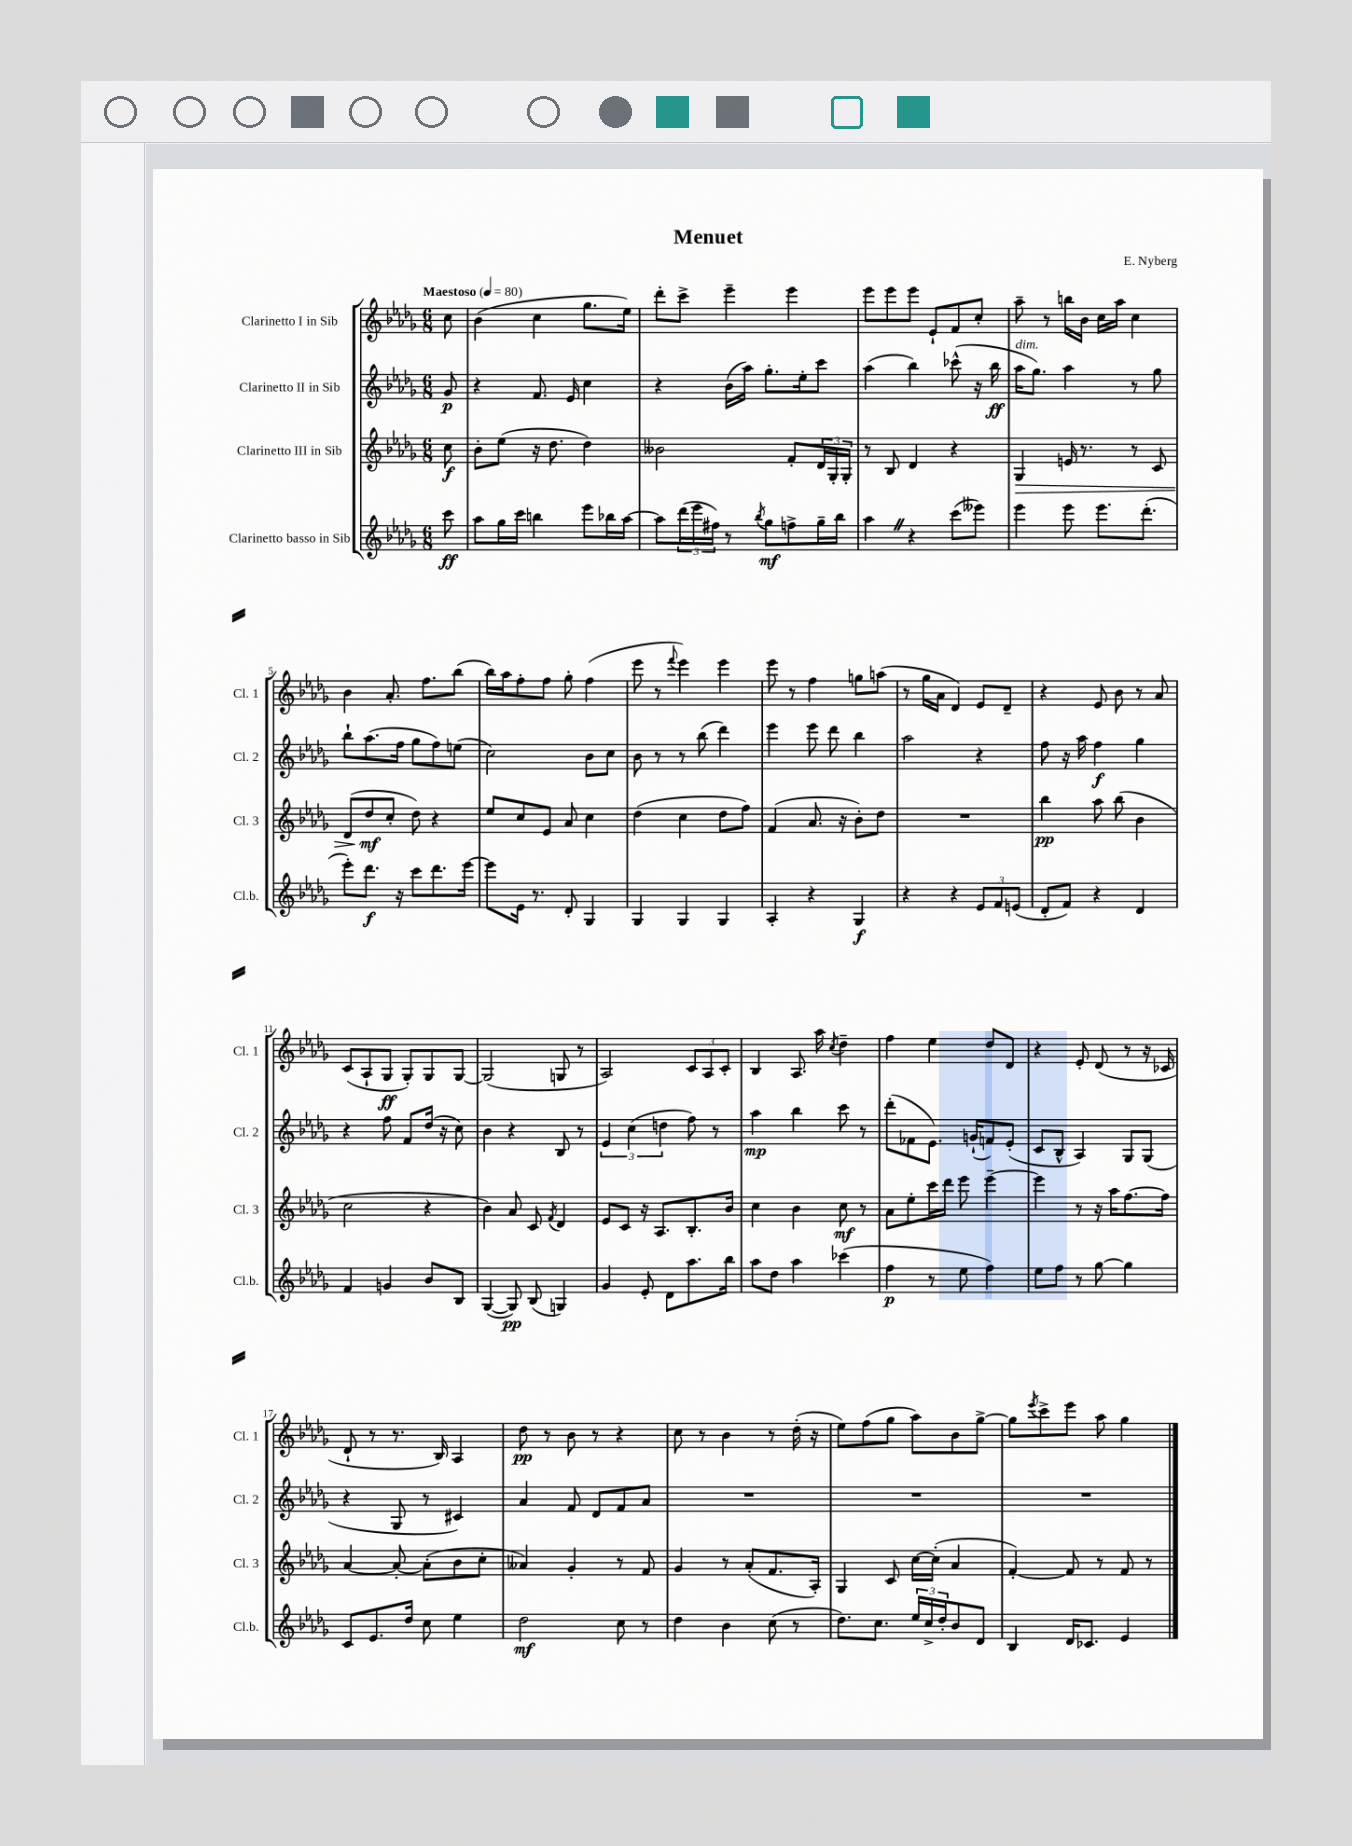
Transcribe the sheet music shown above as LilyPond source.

\header { title = "Menuet" composer = "E. Nyberg" }
<<
\new StaffGroup <<
\new Staff = "s0" \with { instrumentName = "Clarinetto I in Sib" shortInstrumentName = "Cl. 1" } {
    \clef treble \key des \major \numericTimeSignature \time 6/8 \partial 8 \tempo "Maestoso" 4 = 80
    c''8 |
    bes'4( c''4 ges''8. ees''16) |
    des'''8-. c'''8-> ees'''4-- ees'''4 |
    ees'''8 ees'''8 ees'''8 ees'8-! f'8 c''8-. |
    aes''8-- r8 b''16 bes'16 c''16 aes''16 c''4 |
    bes'4 aes'8.-. f''8. bes''8( |
    bes''16) aes''16 f''8-. f''8 ges''8-. f''4( |
    ees'''8 r8 \appoggiatura { f'''8 } ees'''4) ees'''4 |
    ees'''8 r8 f''4 g''8 a''8( |
    r8 ges''16 aes'16 des'4) ees'8 des'8-- |
    r4 ees'8 bes'8 r8 aes'8 |
    c'8( aes8-! ges8\ff ges8-.) ges8 ges8~ |
    ges2( g8 r8 |
    aes2) \tuplet 3/2 { c'8 aes8 c'8-. } |
    bes4 aes8. aes''16 \acciaccatura { c''8 } des''4-- |
    f''4 ees''4 des''8 des'8 |
    r4 ees'8-. des'8( r8 r16 ces'16 |
    des'8-! r8 r8. bes16) aes4 |
    des''8\pp r8 bes'8 r8 r4 |
    c''8 r8 bes'4 r8 des''16-.( r16 |
    ees''8) f''8( ges''8 aes''8) bes'8 ges''8~-> |
    ges''8 \acciaccatura { ees'''8 } c'''8-> ees'''8 aes''8 ges''4 \bar "|." |
}
\new Staff = "s1" \with { instrumentName = "Clarinetto II in Sib" shortInstrumentName = "Cl. 2" } {
    \clef treble \key des \major \numericTimeSignature \time 6/8 \partial 8
    ges'8\p |
    r4 f'8. ees'16 c''4 |
    r4 bes'16( aes''16) ges''8.-. ees''16-. c'''8 |
    aes''4( bes''4) ces'''8-^( r16 bes''16\ff |
    aes''16^\markup { \italic "dim." } ges''8.) aes''4 r8 ges''8 |
    bes''8-! aes''8.( f''16 ges''8 f''8) e''8( |
    c''2) bes'8 c''8 |
    bes'8 r8 r8 bes''8( des'''4) |
    ees'''4 ees'''8 des'''8 bes''4 |
    aes''2 r4 |
    f''8 r16 aes''16 f''4\f ges''4 |
    r4 f''8 f'8 des''16( r16 c''8) |
    bes'4 r4 bes8 r8 |
    \tuplet 3/2 { ees'4 c''4( d''4 } f''8) r8 |
    aes''4\mp bes''4 c'''8 r8 |
    des'''8-.( fes'8 ees'8.) g'16-!( f'8) ees'8-.( |
    c'8 bes8-^ aes4) ges8 ges8( |
    r4 ges8 r8 cis'4) |
    aes'4 f'8 des'8 f'8 aes'8 |
    R2. |
    R2. |
    R2. \bar "|." |
}
\new Staff = "s2" \with { instrumentName = "Clarinetto III in Sib" shortInstrumentName = "Cl. 3" } {
    \clef treble \key des \major \numericTimeSignature \time 6/8 \partial 8
    c''8\f |
    bes'8-. ees''8( r16 des''8. des''4) |
    beses'2 f'8-. \tuplet 3/2 { des'16 ges16-. ges16-. } |
    r8 bes8 des'4 r4 |
    ges4\> e'16 r8. r8 c'8 |
    des'8( des''8\mf\! c''8-. des''8) r4 |
    ees''8 c''8 ees'8 aes'8 c''4 |
    des''4( c''4 des''8 f''8) |
    f'4( aes'8. r16 bes'8-.) des''8 |
    R2. |
    bes''4\pp aes''8 bes''8( bes'4 |
    c''2 r4 |
    bes'4) aes'8 c'8 \acciaccatura { f'8 } des'4 |
    ees'8 c'8 r16 aes8. bes8.-. bes'16 |
    c''4 bes'4 c''8\mf r8 |
    aes'8 ees''8-. c'''16 des'''16 ees'''8 ees'''4~-- |
    ees'''4 r8 r16 aes''16 f''8.~ f''16 |
    aes'4~ aes'8~-. aes'8-.( bes'8 c''8-. |
    aeses'4) ges'4-. r8 f'8 |
    ges'4 r8 aes'8-.( f'8. aes16-.) |
    ges4 c'8 c''16~ c''16-.( aes'4 |
    f'4~-.) f'8 r8 f'8 r8 \bar "|." |
}
\new Staff = "s3" \with { instrumentName = "Clarinetto basso in Sib" shortInstrumentName = "Cl.b." } {
    \clef treble \key des \major \numericTimeSignature \time 6/8 \partial 8
    c'''8\ff |
    aes''8 ges''16 c'''16 b''4 ees'''8 bes''16 aes''16~ |
    aes''8 \tuplet 3/2 { des'''16( ees'''16 fis''16) } r8 \acciaccatura { bes''8 } ges''8\mf f''8-> ges''16-- bes''16 |
    aes''4 \once \override BreathingSign.text = \markup { \musicglyph "scripts.caesura.straight" } \breathe r4 c'''8( eeses'''8) |
    ees'''4 ees'''8 ees'''8. des'''8.-.( |
    ees'''8-.) des'''8.\f r16 c'''8 des'''8. ees'''16~ |
    ees'''8 ees'16 r8. des'8-. ges4 |
    ges4 ges4 ges4 |
    aes4-. r4 ges4\f |
    r4 r4 \tuplet 3/2 { ees'8 f'8 e'8( } |
    des'8-. f'8) r4 des'4 |
    f'4 g'4 bes'8 bes8 |
    ges4~( ges8\pp) bes8( g4) |
    ges'4 ees'8-. des'8 aes''8. bes''16 |
    aes''8 des''8 aes''4 ces'''4( |
    f''4\p r8 ees''8 f''4) |
    ees''8 f''8 r8 ges''8~ ges''4 |
    c'8 ees'8. des''16 c''8 ees''4 |
    des''2\mf c''8 r8 |
    des''4 bes'4 c''8( r8 |
    des''8.) c''8. \tuplet 3/2 { ees''16 c''16-> des''16-. } bes'8 des'8 |
    bes4 des'16 ces'8. ees'4 \bar "|." |
}
>>
>>
